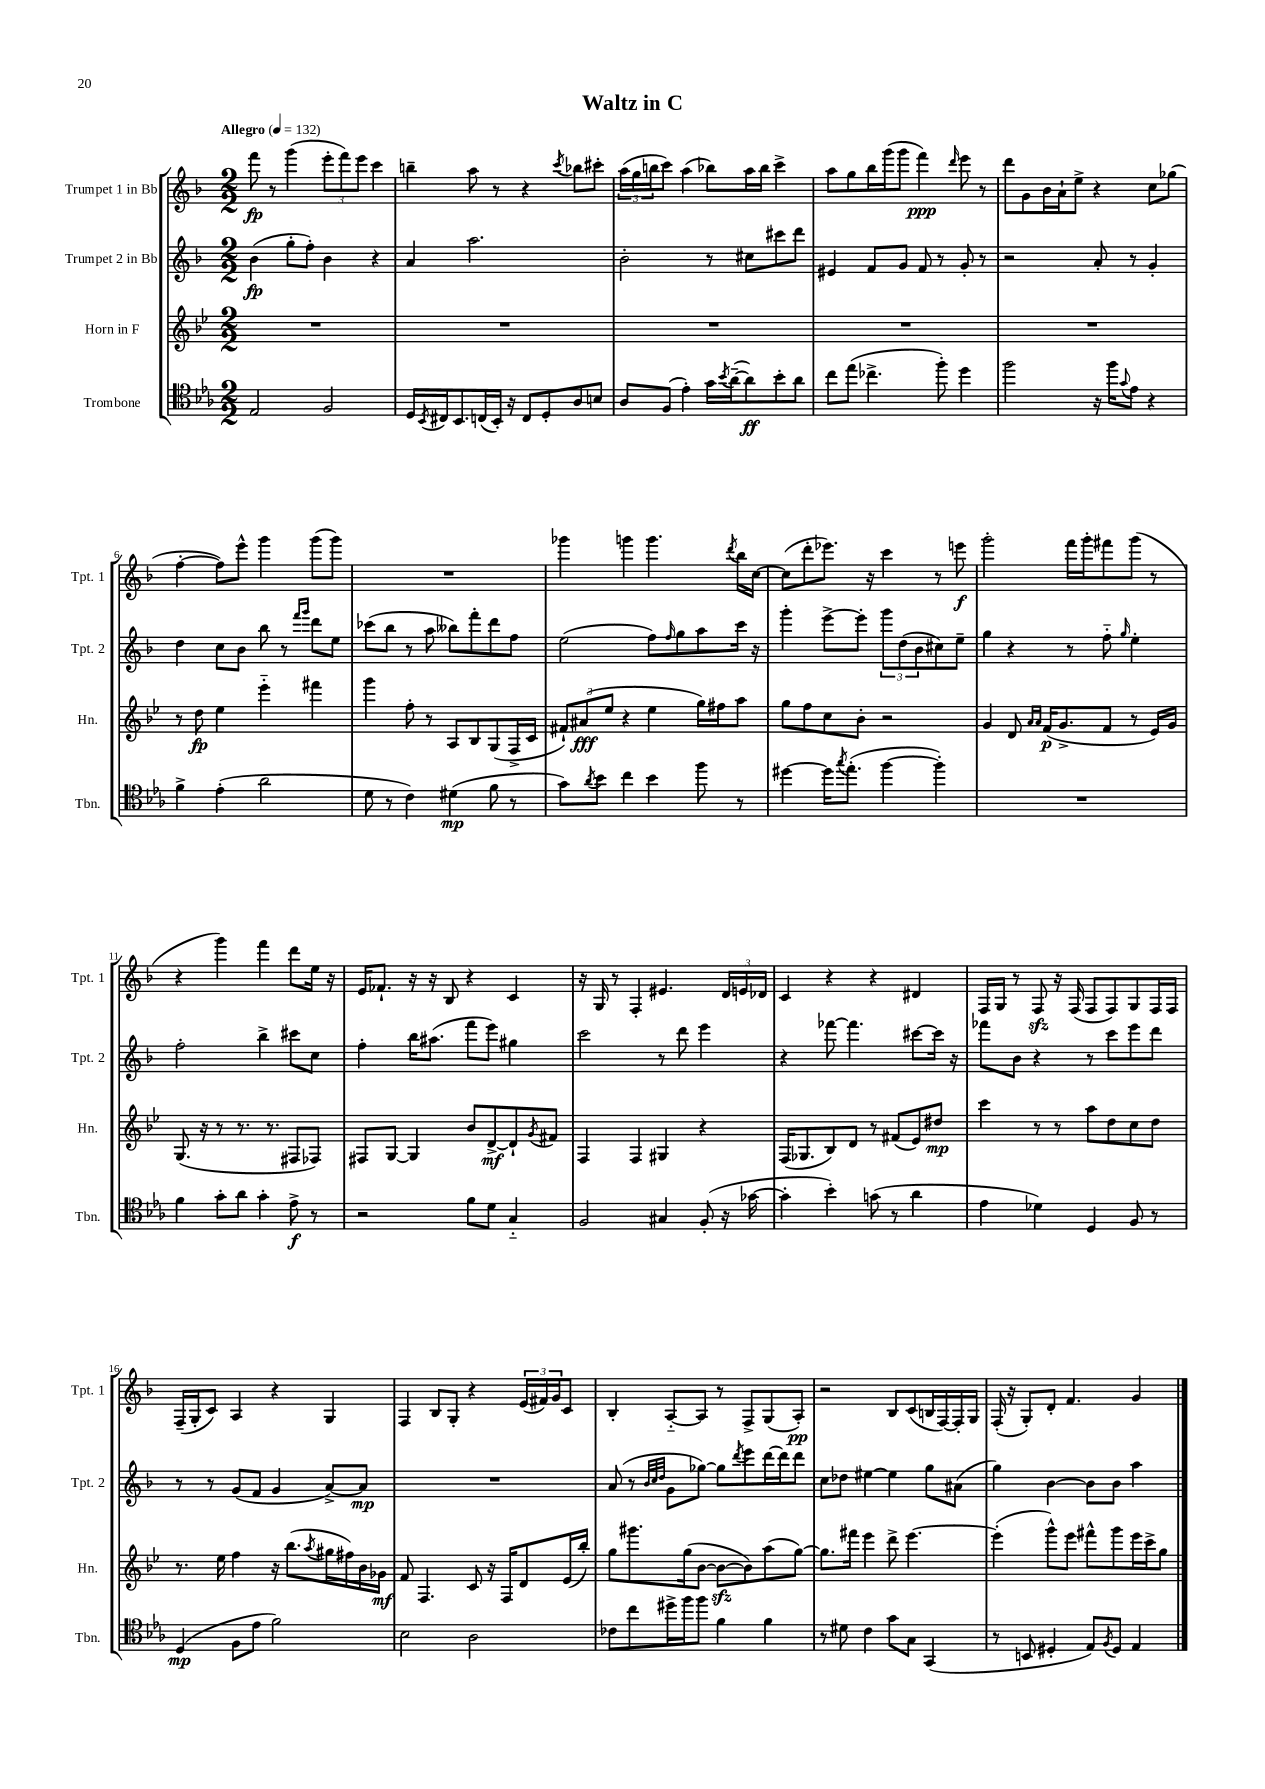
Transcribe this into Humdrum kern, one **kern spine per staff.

**kern	**dynam	**kern	**dynam	**kern	**dynam	**kern	**dynam
*part4	*part4	*part3	*part3	*part2	*part2	*part1	*part1
*staff4	*staff4	*staff3	*staff3	*staff2	*staff2	*staff1	*staff1
*I"Trombone	*	*I"Horn in F	*	*I"Trumpet 2 in Bb	*	*I"Trumpet 1 in Bb	*
*I'Tbn.	*	*I'Hn.	*	*I'Tpt. 2	*	*I'Tpt. 1	*
*clefC4	*	*clefG2	*	*clefG2	*	*clefG2	*
*k[b-e-a-]	*	*k[b-e-]	*	*k[b-]	*	*k[b-]	*
*M2/2	*	*M2/2	*	*M2/2	*	*M2/2	*
*MM132	*	*MM132	*	*MM132	*	*MM132	*
=1	=1	=1	=1	=1	=1	=1	=1
!	!	!	!	!	!	!LO:TX:a:B:t=Allegro	!
2E-/	.	1r	.	(4b-\	fp	8fff\	fp
.	.	.	.	.	.	8r	.
.	.	.	.	8gg'\L	.	(4ggg\	.
.	.	.	.	8ff'\J)	.	.	.
2F/	.	.	.	4b-\	.	12eee'\L	.
.	.	.	.	.	.	12fff\)	.
.	.	.	.	.	.	12eee\J	.
.	.	.	.	4r	.	4ccc\	.
=2	=2	=2	=2	=2	=2	=2	=2
16D/LL	.	1r	.	4a/	.	4bbn~\	.
8qBB-/	.	.	.	.	.	.	.
16C#X/J	.	.	.	.	.	.	.
8.BB-/	.	.	.	.	.	.	.
.	.	.	.	2.aa\	.	8aa\	.
(16Cn/L	.	.	.	.	.	.	.
16BB-'/JJ)	.	.	.	.	.	8r	.
16r	.	.	.	.	.	.	.
8C/L	.	.	.	.	.	4r	.
8D'/	.	.	.	.	.	.	.
.	.	.	.	.	.	8qccc/	.
8A-/	.	.	.	.	.	8bb-X\L	.
8Bn/J	.	.	.	.	.	8ccc#X'\J	.
=3	=3	=3	=3	=3	=3	=3	=3
8A-/L	.	1r	.	2b-'\	.	(24aa\LL	.
.	.	.	.	.	.	24gg\	.
.	.	.	.	.	.	24bbn\J	.
(8F/J	.	.	.	.	.	8ccc\J)	.
4e-'\)	.	.	.	.	.	(4aa\	.
16g\LL	.	.	.	8r	.	8bb-X\L)	.
8qb-/	.	.	.	.	.	.	.
([16a-~\J	.	.	.	.	.	.	.
8a-\])	ff	.	.	8cc#X\L	.	16aa\L	.
.	.	.	.	.	.	16bb-\JJ	.
8b-'\	.	.	.	8ccc#X\	.	4ccc^\	.
8a-\J	.	.	.	8ddd\J	.	.	.
=4	=4	=4	=4	=4	=4	=4	=4
8cc\L	.	1r	.	4e#X/	.	8aa\L	.
(8ee-\J	.	.	.	.	.	8gg\	.
4.cc-X^\	.	.	.	8f/L	.	16bb-\L	.
.	.	.	.	.	.	(16ggg\J	.
.	.	.	.	8g/J	.	8ggg\J	.
.	.	.	.	8f/	.	4fff\)	ppp
8ff'\)	.	.	.	8r	.	.	.
.	.	.	.	.	.	16qqddd/	.
4dd\	.	.	.	8g'/	.	8eee\	.
.	.	.	.	8r	.	8r	.
=5	=5	=5	=5	=5	=5	=5	=5
2ff\	.	1r	.	2r	.	8ddd\L	.
.	.	.	.	.	.	8g\	.
.	.	.	.	.	.	16b-\L	.
.	.	.	.	.	.	16a`\J	.
.	.	.	.	.	.	8ee^\J	.
16r	.	.	.	8a'/	.	4r	.
16ff\KL	.	.	.	.	.	.	.
8qqg/	.	.	.	.	.	.	.
8e-\J	.	.	.	8r	.	.	.
4r	.	.	.	4g'/	.	8cc\L	.
.	.	.	.	.	.	(8gg-X\J	.
!!LO:LB:g=z
=6	=6	=6	=6	=6	=6	=6	=6
4f^\	.	8r	.	4dd\	.	[4ff'\	.
.	.	8dd\	fp	.	.	.	.
(4e-'\	.	4ee-\	.	8cc\L	.	8ff\L])	.
.	.	.	.	8b-\J	.	8eee^^\J	.
2a-\	.	4eee-\	.	8bb-\	.	4ggg\	.
.	.	.	.	8r	.	.	.
.	.	.	.	16qqfff/LL	.	.	.
.	.	.	.	16qqggg/JJ	.	.	.
.	.	4fff#X\	.	8ddd\L	.	(8ggg\L	.
.	.	.	.	8ee\J	.	8ggg\J)	.
=7	=7	=7	=7	=7	=7	=7	=7
8d\	.	4ggg\	.	(8ccc-X\L	.	1r	.
8r	.	.	.	8bb-\J	.	.	.
4c\)	.	8ff'\	.	8r	.	.	.
.	.	8r	.	8aa\	.	.	.
(4d#X\	mp	8A/L	.	8bb--X\L)	.	.	.
.	.	8B-/	.	8fff'\	.	.	.
8f\	.	(8G/	.	8ddd\	.	.	.
8r	.	16F^/L	.	8ff\J	.	.	.
.	.	16c/JJ	.	.	.	.	.
=8	=8	=8	=8	=8	=8	=8	=8
8g\L)	.	12f#X`/L)	.	(2ee\	.	4ggg-X\	.
.	.	(12a#X/	fff	.	.	.	.
8qa-/	.	.	.	.	.	.	.
8b-\J	.	.	.	.	.	.	.
.	.	12ee-/J	.	.	.	.	.
4cc\	.	4r	.	.	.	4gggn\	.
4b-\	.	4ee-\	.	8ff\L)	.	4.ggg\	.
.	.	.	.	16qqff/	.	.	.
.	.	.	.	8gg\	.	.	.
8ff\	.	16gg\LL)	.	8aa\	.	.	.
.	.	16ff#X\J	.	.	.	.	.
.	.	.	.	.	.	8qddd/	.
8r	.	8aa\J	.	16ccc\Jk	.	16bb-\LL	.
.	.	.	.	16r	.	[16cc\JJ	.
=9	=9	=9	=9	=9	=9	=9	=9
[4dd#X\	.	8gg\L	.	4ggg'\	.	(8cc\L]	.
.	.	8ff\	.	.	.	8ddd'\	.
16dd#\KL]	.	8cc\	.	[8eee^\L	.	8.eee-X\J)	.
8qgg/	.	.	.	.	.	.	.
(8.ee-'\J	.	.	.	.	.	.	.
.	.	8b-'\J	.	8eee'\J]	.	.	.
.	.	.	.	.	.	16r	.
[4ff\	.	2r	.	12ggg\L	.	4ccc\	.
.	.	.	.	(12dd\	.	.	.
.	.	.	.	12b-\	.	.	.
4ff'\])	.	.	.	8cc#X\)	.	8r	.
.	.	.	.	8ee~\J	.	8eeen\	f
=10	=10	=10	=10	=10	=10	=10	=10
1r	.	4g/	.	4gg\	.	2ggg'\	.
.	.	8d/	.	4r	.	.	.
.	.	16qqa/LL	.	.	.	.	.
.	.	16qqa/JJ	.	.	.	.	.
.	.	(16f/KL	p	.	.	.	.
.	.	8.g^/	.	.	.	.	.
.	.	.	.	8r	.	16fff\LL	.
.	.	.	.	.	.	16ggg'\J	.
.	.	8f/J	.	8ff\	.	8fff#X\	.
.	.	.	.	16qqgg/	.	.	.
.	.	8r	.	4ee'\	.	(8ggg\J	.
.	.	16e-/LL)	.	.	.	8r	.
.	.	16g/JJ	.	.	.	.	.
!!LO:LB:g=z
=11	=11	=11	=11	=11	=11	=11	=11
4f\	.	(8.G/	.	2ff'\	.	4r	.
.	.	16r	.	.	.	.	.
8g'\L	.	8r	.	.	.	4ggg\)	.
8a-\J	.	8.r	.	.	.	.	.
4g'\	.	.	.	4bb-^\	.	4fff\	.
.	.	8.r	.	.	.	.	.
8e-^\	f	8F#X/L	.	8ccc#X\L	.	8ddd\L	.
8r	.	8F-X/J)	.	8cc\J	.	16ee\Jk	.
.	.	.	.	.	.	16r	.
=12	=12	=12	=12	=12	=12	=12	=12
2r	.	8F#X/L	.	4ff'\	.	16e/KL	.
.	.	.	.	.	.	8.f-X`/J	.
.	.	[8G/J	.	.	.	.	.
.	.	4G/]	.	16bb-\KL	.	16r	.
.	.	.	.	(8.aa#X\J	.	16r	.
.	.	.	.	.	.	8B-/	.
8f\L	.	8b-/L	.	8fff\L	.	4r	.
8d\J	.	[8d^/	mf	8eee\J)	.	.	.
4G/	.	8d`/]	.	4gg#X\	.	4c/	.
.	.	8qg/	.	.	.	.	.
.	.	8f#X/J	.	.	.	.	.
=13	=13	=13	=13	=13	=13	=13	=13
2F/	.	4F/	.	2ccc\	.	16r	.
.	.	.	.	.	.	16G/	.
.	.	.	.	.	.	8r	.
.	.	4F/	.	.	.	4F'/	.
4G#X/	.	4G#X/	.	8r	.	4.e#X/	.
.	.	.	.	8ddd\	.	.	.
(8F'/	.	4r	.	4eee\	.	.	.
16r	.	.	.	.	.	24d/LL	.
.	.	.	.	.	.	24en/	.
[16g-X\	.	.	.	.	.	.	.
.	.	.	.	.	.	24d-X/JJ	.
=14	=14	=14	=14	=14	=14	=14	=14
4g-'\]	.	(16F/KL	.	4r	.	4c/	.
.	.	8.G-X/	.	.	.	.	.
4b-'\)	.	8B-/)	.	[8fff-X\	.	4r	.
.	.	8d/J	.	4.fff-\]	.	.	.
(8gn\	.	8r	.	.	.	4r	.
8r	.	(8f#X/L	.	.	.	.	.
4a-\	.	8e-/)	.	[8ccc#X\L	.	4d#X/	.
.	.	8dd#X/J	mp	16ccc#\Jk]	.	.	.
.	.	.	.	16r	.	.	.
=15	=15	=15	=15	=15	=15	=15	=15
4e-\	.	4ccc\	.	8fff-X\L	.	16F/LL	.
.	.	.	.	.	.	16G/JJ	.
.	.	.	.	8b-\J	.	8r	.
4d-X\)	.	8r	.	4r	.	8Fzz/	.
.	.	8r	.	.	.	16r	.
.	.	.	.	.	.	(16F/	.
4D/	.	8aa\L	.	8r	.	8F/L	.
.	.	8dd\	.	8ccc\L	.	8F/)	.
8F/	.	8cc\	.	8eee\	.	8G/	.
8r	.	8dd\J	.	8ddd\J	.	16F/L	.
.	.	.	.	.	.	16F/JJ	.
!!LO:LB:g=z
=16	=16	=16	=16	=16	=16	=16	=16
(4D/	mp	8.r	.	8r	.	(16F~/LL	.
.	.	.	.	.	.	16G'/J	.
.	.	.	.	8r	.	8c/J)	.
.	.	16ee-\	.	.	.	.	.
8F\L	.	4ff\	.	(8g/L	.	4A/	.
8e-\J	.	.	.	8f/J	.	.	.
2f\)	.	16r	.	4g/	.	4r	.
.	.	(8.bb-\L	.	.	.	.	.
.	.	8qaa/	.	.	.	.	.
.	.	16gg#X\L	.	[8a^/L)	.	4G/	.
.	.	16ff#X\)	.	.	.	.	.
.	.	16b-\	.	8a/J]	mp	.	.
.	.	16g-X\JJ	mf	.	.	.	.
=17	=17	=17	=17	=17	=17	=17	=17
2B-\	.	8f/	.	1r	.	4F/	.
.	.	4.F/	.	.	.	.	.
.	.	.	.	.	.	8B-/L	.
.	.	.	.	.	.	8G'/J	.
2A-\	.	8c/	.	.	.	4r	.
.	.	16r	.	.	.	.	.
.	.	16F/KL	.	.	.	.	.
.	.	8d/	.	.	.	(24e/LL	.
.	.	.	.	.	.	24f#X/)	.
.	.	.	.	.	.	24g/J	.
.	.	(16e-/L	.	.	.	8c/J	.
.	.	16bb-'/JJ)	.	.	.	.	.
=18	=18	=18	=18	=18	=18	=18	=18
8c-X\L	.	8gg\L	.	(8a/	.	4B-'/	.
8cc\	.	8.ggg#X\	.	8r	.	.	.
.	.	.	.	32qqb-/LLL	.	.	.
.	.	.	.	32qqcc/	.	.	.
.	.	.	.	32qqdd/JJJ	.	.	.
16dd#X^\L	.	.	.	8g\L	.	[8A/L	.
16ff\J	.	(16gg\k	.	.	.	.	.
8ff\J	.	[8b-\J	.	[8gg-X\J)	.	8A/J]	.
4f\	.	8b-zz\L_	.	8gg-\L]	.	8r	.
.	.	.	.	8qddd/	.	.	.
.	.	8b-\])	.	8eee\	.	8F^/L	.
4f\	.	(8aa\	.	[16ddd\L	.	(8G/	.
.	.	.	.	16ddd\J]	.	.	.
.	.	[8gg\J)	.	8ddd\J	.	8A'/J)	pp
=19	=19	=19	=19	=19	=19	=19	=19
8r	.	8.gg\L]	.	8cc\L	.	2r	.
8d#X\	.	.	.	8dd-X\J	.	.	.
.	.	16fff#X\Jk	.	.	.	.	.
4c\	.	4eee-\	.	[4ee#X\	.	.	.
8g\L	.	8ddd^\	.	4ee#\]	.	8B-/L	.
8G\J	.	[4.eee-\	.	.	.	(8c/	.
(4GG/	.	.	.	8gg\L	.	16Bn/L	.
.	.	.	.	.	.	[16F/)	.
.	.	.	.	(8a#X\J	.	16F'/]	.
.	.	.	.	.	.	16G/JJ	.
=20	=20	=20	=20	=20	=20	=20	=20
8r	.	(4eee-'\]	.	4gg\)	.	(16F'/	.
.	.	.	.	.	.	16r	.
8BBn/	.	.	.	.	.	8G'/L)	.
4D#X'/	.	8ggg^^\L)	.	[4b-\	.	8d'/J	.
.	.	8eee-\J	.	.	.	4.f/	.
8E-/L)	.	8fff#X^^\L	.	8b-\L]	.	.	.
8qF/	.	.	.	.	.	.	.
8D#/J	.	8ggg\	.	8b-\J	.	.	.
4E-/	.	16eee-\L	.	4aa\	.	4g/	.
.	.	16ccc^\J	.	.	.	.	.
.	.	8gg\J	.	.	.	.	.
==	==	==	==	==	==	==	==
*-	*-	*-	*-	*-	*-	*-	*-
